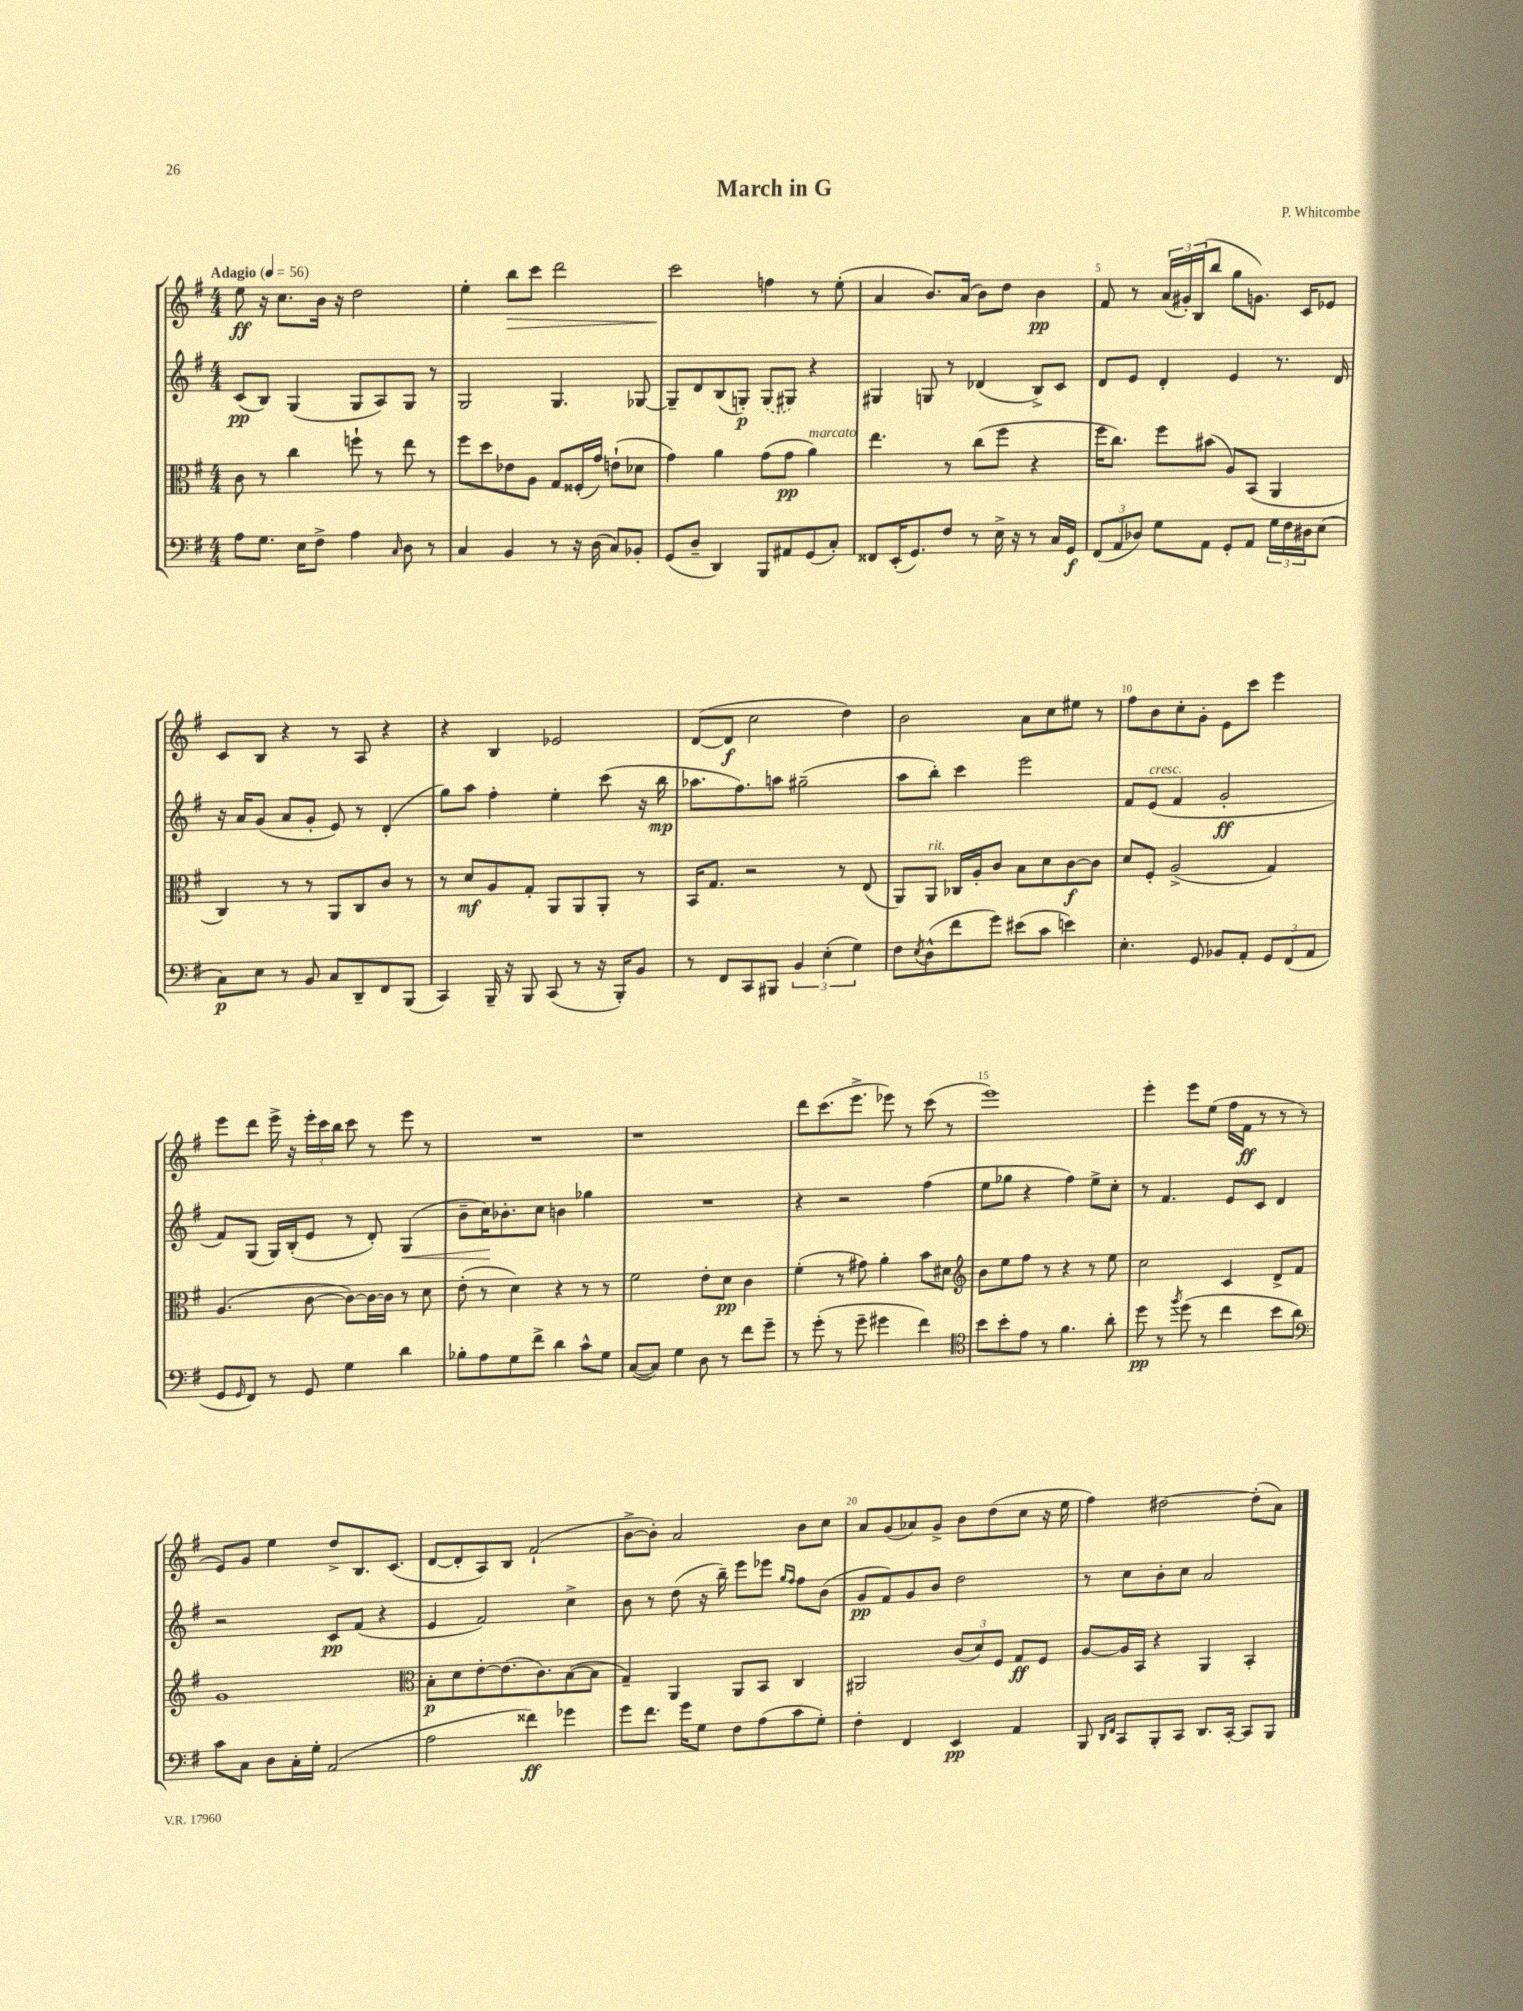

**kern	**dynam	**kern	**dynam	**kern	**dynam	**kern	**dynam
*part4	*part4	*part3	*part3	*part2	*part2	*part1	*part1
*staff4	*staff4	*staff3	*staff3	*staff2	*staff2	*staff1	*staff1
*clefF4	*	*clefC3	*	*clefG2	*	*clefG2	*
*k[f#]	*	*k[f#]	*	*k[f#]	*	*k[f#]	*
*M4/4	*	*M4/4	*	*M4/4	*	*M4/4	*
*MM56	*	*MM56	*	*MM56	*	*MM56	*
=1	=1	=1	=1	=1	=1	=1	=1
!	!	!	!	!	!	!LO:TX:a:B:t=Adagio	!
8A\L	.	8c\	.	(8c/L	pp	8ee\	ff
8.G\J	.	8r	.	8B/J)	.	16r	.
.	.	.	.	.	.	8.cc\L	.
.	.	4cc\	.	(4G/	.	.	.
16E\KL	.	.	.	.	.	.	.
8F#^\J	.	.	.	.	.	16b\Jk	.
.	.	.	.	.	.	16r	.
4A\	.	8ffn`\	.	8G/L	.	2dd\	.
.	.	8r	.	8A/)	.	.	.
16qqC/	.	.	.	.	.	.	.
8D\	.	8ee\	.	8G/J	.	.	.
8r	.	8r	.	8r	.	.	.
=2	=2	=2	=2	=2	=2	=2	=2
4C/	.	8ff#\L	.	2G/	.	4ee'\	.
.	.	8dd\	.	.	.	.	.
!	!	!	!	!	!	!	!LO:HP:b
4BB/	.	8e-X\	.	.	.	8bb\L	>
.	.	8A\J	.	.	.	8ccc\J	.
8r	.	8G/L	.	4.G/	.	2ddd\	.
16r	.	(16F##X'/L	.	.	.	.	.
(16D\	.	16g/JJ)	.	.	.	.	.
8C/L)	.	(8en`\L	.	.	.	.	.
8BB-X'/J	.	8d-X\J	.	[8G-X/	.	.	.
=3	=3	=3	=3	=3	=3	=3	=3
(8GG/L	.	4g\)	.	8G-~/L]	.	2ccc\	.
8D~/J	.	.	.	8d/	.	.	.
4DD/)	.	4a\	.	(8B/	.	.	.
.	.	.	.	8Gn'/J)	p	.	.
8BBB/L	.	(8g\L	.	(8G/L	.	4ffn\	]
8AA#X/	.	8g\J	pp	8G#X/J)	.	.	.
!	!	!LO:TX:a:i:t=marcato	!	!	!	!	!
(8GG/	.	4a\)	.	4r	.	8r	.
8C'/J)	.	.	.	.	.	(8ee'\	.
=4	=4	=4	=4	=4	=4	=4	=4
8FF##X/L	.	4.ee\	.	4G#X/	.	4a/	.
(16EE'/K	.	.	.	.	.	.	.
8.GG/)	.	.	.	.	.	.	.
.	.	.	.	8Gn/	.	8.b/L)	.
8F#/J	.	8r	.	8r	.	.	.
.	.	.	.	.	.	(16a/Jk	.
8r	.	(8cc\L	.	(4d-X/	.	8b\L)	.
16E^\	.	8ff#\J	.	.	.	8dd\J	.
16r	.	.	.	.	.	.	.
8r	.	4r	.	8B^/L)	.	4b\	pp
16C/LL	.	.	.	8c/J	.	.	.
16GG/JJ	f	.	.	.	.	.	.
=5	=5	=5	=5	=5	=5	=5	=5
(12FF#/L	.	16ff#\KL	.	8d/L	.	8f#/	.
.	.	8.cc\J)	.	.	.	.	.
12AA/	.	.	.	.	.	.	.
.	.	.	.	8e/J	.	8r	.
12D-X/J)	.	.	.	.	.	.	.
8G\L	.	8ff#\L	.	4d'/	.	(24a/LL	.
.	.	.	.	.	.	24g#X'/)	.
.	.	.	.	.	.	(24B/J	.
8AA\J	.	(8b#X\J	.	.	.	8bb/J	.
8GG'/L	.	8A/L)	.	4e/	.	8gg\L	.
8AA/J	.	(8BB/J	.	.	.	8.gn\J)	.
24G\LL	.	4AA/	.	8.r	.	.	.
24F#\	.	.	.	.	.	.	.
.	.	.	.	.	.	16c/KL	.
24D#X\J	.	.	.	.	.	.	.
(8E\J	.	.	.	.	.	8e-X/J	.
.	.	.	.	16d/	.	.	.
!!LO:LB:g=z
=6	=6	=6	=6	=6	=6	=6	=6
8C\L)	p	4C/)	.	16r	.	8c/L	.
.	.	.	.	16a/KL	.	.	.
8E\J	.	.	.	(8g/J	.	8B/J	.
8r	.	8r	.	8a/L	.	4r	.
8BB/	.	8r	.	8g'/J	.	.	.
8C/L	.	8AA/L	.	8e/)	.	8r	.
8DD~/	.	8C/	.	8r	.	8A/	.
8FF#/	.	8c/J	.	(4d'/	.	4r	.
(8BBB/J	.	8r	.	.	.	.	.
=7	=7	=7	=7	=7	=7	=7	=7
4CC/)	.	8r	.	8gg\L)	.	4r	.
.	.	8d/L	mf	8aa\J	.	.	.
16BBB~/	.	8A/	.	4ff#'\	.	4B/	.
16r	.	.	.	.	.	.	.
8BBB/	.	8G'/J	.	.	.	.	.
(8CC/	.	8AA/L	.	4ee'\	.	2e-X/	.
8r	.	8AA/	.	.	.	.	.
16r	.	8AA'/J	.	(8ccc\	.	.	.
16BBB'/KL)	.	.	.	.	.	.	.
8BB/J	.	8r	.	16r	.	.	.
.	.	.	.	16bb\	mp	.	.
=8	=8	=8	=8	=8	=8	=8	=8
8r	.	16BB/KL	.	8.aa-X\L	.	([8d/L	.
.	.	8.G/J	.	.	.	.	.
8FF#/L	.	.	.	.	.	8d/J]	f
.	.	.	.	8.ff#\)	.	.	.
8CC/	.	2r	.	.	.	2cc\	.
8BBB#X/J	.	.	.	8aan\J	.	.	.
6BB/	.	.	.	(2gg#X~\	.	.	.
(6E'\	.	.	.	.	.	.	.
.	.	8r	.	.	.	4dd\)	.
6G\)	.	.	.	.	.	.	.
.	.	(8E/	.	.	.	.	.
=9	=9	=9	=9	=9	=9	=9	=9
8F#\L	.	8AA/L)	.	8aa\L	.	2b\	.
8qE/	.	.	.	.	.	.	.
!	!	!LO:TX:a:i:t=rit.	!	!	!	!	!
(8D^^\	.	8AA/J	.	8bb'\J)	.	.	.
8f#\	.	16C-X/LL	.	4ccc\	.	.	.
.	.	16A'/J	.	.	.	.	.
8g\J)	.	8c/J	.	.	.	.	.
(8e#X\L	.	8B\L	.	2eee\	.	8a\L	.
8c\J	.	8d\	.	.	.	8cc\	.
4en\)	.	[8c\	f	.	.	8ee#X\J	.
.	.	8c\J]	.	.	.	8r	.
=10	=10	=10	=10	=10	=10	=10	=10
4.E'\	.	8d/L	.	8f#/L	.	8ff#\L	.
!	!	!	!	!LO:TX:a:i:t=cresc.	!	!	!
.	.	8F#'/J	.	(8e/J	.	8b\	.
.	.	(2A^/	.	4f#/	.	8cc'\	.
8GG/	.	.	.	.	.	8g'\J	.
8BB-X/L	.	.	.	2g'/	ff	8e\L	.
8AA'/J	.	.	.	.	.	8ccc\J	.
12GG/L	.	4G/)	.	.	.	4eee\	.
(12FF#/	.	.	.	.	.	.	.
12AA/J	.	.	.	.	.	.	.
!!LO:LB:g=z
=11	=11	=11	=11	=11	=11	=11	=11
8GG/L	.	(4.A/	.	8f#/L)	.	8eee\L	.
16qqGG/	.	.	.	.	.	.	.
8FF#/J)	.	.	.	(8G/J	.	8ddd\J	.
8r	.	.	.	16G/LL)	.	16eee^\	.
.	.	.	.	(16B'/J	.	16r	.
8GG/	.	[8c\	.	8e/J	.	24eee'\LL	.
.	.	.	.	.	.	24ccc\	.
.	.	.	.	.	.	24bb\JJ	.
4G\	.	8c\L_)	.	8r	.	8ccc\	.
.	.	16c\L_	.	8d'/)	.	8r	.
.	.	16c\JJ]	.	.	.	.	.
!	!	!	!	!	!LO:HP:b	!	!
4d\	.	8r	.	(4G/	<	8eee\	.
.	.	8d\	.	.	.	8r	.
=12	=12	=12	=12	=12	=12	=12	=12
8B-X'\L	.	(8e'\	.	8b~\L	.	1r	.
8A\	.	8r	.	16cc\K)	.	.	.
.	.	.	.	8.b-X'\	[	.	.
8G\	.	4d\)	.	.	.	.	.
8f#^\J	.	.	.	8cc\J	.	.	.
4d\	.	4r	.	4bn\	.	.	.
8c^^\L	.	8r	.	4gg-X\	.	.	.
8G\J	.	8r	.	.	.	.	.
=13	=13	=13	=13	=13	=13	=13	=13
([8C/L	.	2f#\	.	1r	.	1r	.
8C/J])	.	.	.	.	.	.	.
4G\	.	.	.	.	.	.	.
8D\	.	8e'\L	.	.	.	.	.
8r	.	8d\J	pp	.	.	.	.
8f#\L	.	4c\	.	.	.	.	.
8g~\J	.	.	.	.	.	.	.
=14	=14	=14	=14	=14	=14	=14	=14
8r	.	(4f#'\	.	4r	.	8ddd\L	.
(8g'\	.	.	.	.	.	(8.ccc\	.
8r	.	8r	.	2r	.	.	.
.	.	.	.	.	.	8.eee^\J	.
8g~\	.	8g#X\)	.	.	.	.	.
4g#X\	.	4a'\	.	.	.	8eee-X\)	.
.	.	.	.	.	.	8r	.
4f#\)	.	8b\L	.	(4ff#\	.	(8ccc\	.
.	.	8d#X\J	.	.	.	8r	.
=15	=15	=15	=15	=15	=15	=15	=15
*clefC4	*	*clefG2	*	*	*	*	*
8b\L	.	8b\L	.	8ee\L	.	1eee)	.
8b'\	.	8ee\	.	8gg-X\J	.	.	.
8e\J	.	8ff#\J	.	4r	.	.	.
8r	.	8r	.	.	.	.	.
4.f#\	.	4r	.	4ff#\)	.	.	.
.	.	8r	.	8ee^\L	.	.	.
8a'\	.	8ee\	.	8cc'\J	.	.	.
=16	=16	=16	=16	=16	=16	=16	=16
8dd\	pp	2cc\	.	8r	.	4eee'\	.
8r	.	.	.	4.f#/	.	.	.
8qff#/	.	.	.	.	.	.	.
(8dd\	.	.	.	.	.	8eee\L	.
8r	.	.	.	.	.	(8ee\J	.
4cc\	.	4c/	.	8e/L	.	16ff#\LL	.
.	.	.	.	.	.	16f#\JJ	ff
.	.	.	.	8c/J	.	8r	.
8b\L	.	8d^/L	.	4d/	.	8r	.
8a\J)	.	8f#/J	.	.	.	8r	.
!!LO:LB:g=z
=17	=17	=17	=17	=17	=17	=17	=17
*clefF4	*	*	*	*	*	*	*
8c\L	.	1g	.	2r	.	8e/L)	.
8C\J	.	.	.	.	.	8g/J	.
8D\L	.	.	.	.	.	4ee\	.
16C'\L	.	.	.	.	.	.	.
16G'\JJ	.	.	.	.	.	.	.
(2AA/	.	.	.	8c/L	pp	8dd^/L	.
.	.	.	.	(8f#/J	.	8.B/	.
.	.	.	.	4r	.	.	.
.	.	.	.	.	.	(8.c/J	.
=18	=18	=18	=18	=18	=18	=18	=18
*	*	*clefC3	*	*	*	*	*
2A\	.	8B'\L	p	4e/	.	[8d/L	.
.	.	8d\	.	.	.	8d'/]	.
.	.	[8e'\	.	2f#/)	.	8A/)	.
.	.	(8.e\]	.	.	.	8B/J	.
4f##X\)	ff	.	.	.	.	(2f#`/	.
.	.	8.c\)	.	.	.	.	.
4g-X\	.	([8B\	.	4cc^\	.	.	.
.	.	8B\J]	.	.	.	.	.
=19	=19	=19	=19	=19	=19	=19	=19
8g\L	.	4G~/)	.	8b\	.	[8b^\L	.
8.f#\J	.	.	.	8r	.	8b'\J])	.
.	.	4AA/	.	(8dd\	.	2a/	.
16g\KL	.	.	.	.	.	.	.
8G\J	.	.	.	16r	.	.	.
.	.	.	.	16bb~\)	.	.	.
8F#\L	.	8AA/L	.	8eee\L	.	.	.
(8A\	.	8BB/J	.	8eee-X\J	.	.	.
.	.	.	.	16qqgg/LL	.	.	.
.	.	.	.	16qqff#/JJ	.	.	.
8c\	.	4C/	.	8ff#\L	.	8b\L	.
8G'\J)	.	.	.	(8b\J	.	8cc\J	.
=20	=20	=20	=20	=20	=20	=20	=20
4F#'\	.	2AA#X/	.	8g/L	pp	8a/L	.
.	.	.	.	8f#/)	.	(8g/	.
4FF#/	.	.	.	8g/	.	8a-X/)	.
.	.	.	.	8b/J	.	8g^/J	.
4EE/	pp	(12c/L	.	2dd\	.	8b\L	.
.	.	12d/)	.	.	.	.	.
.	.	.	.	.	.	(8dd\	.
.	.	12F#/J	.	.	.	.	.
4AA/	.	8G/L	ff	.	.	8cc\J	.
.	.	8F#/J	.	.	.	16r	.
.	.	.	.	.	.	16ee\	.
=21	=21	=21	=21	=21	=21	=21	=21
8BBB/	.	[8A/L	.	8r	.	4ff#\)	.
16qqDD/LL	.	.	.	.	.	.	.
16qqFF#/JJ	.	.	.	.	.	.	.
8CC/L	.	16A/L]	.	8cc\L	.	.	.
.	.	16BB/JJ	.	.	.	.	.
8BBB'/	.	4r	.	8b'\	.	[2dd#X\	.
8CC/J	.	.	.	8cc\J	.	.	.
8.DD/L	.	4AA/	.	2a/	.	.	.
[16CC'/Jk	.	.	.	.	.	.	.
8CC/L]	.	4BB'/	.	.	.	(8dd#'\L]	.
8BBB/J	.	.	.	.	.	8a\J)	.
==	==	==	==	==	==	==	==
*-	*-	*-	*-	*-	*-	*-	*-
